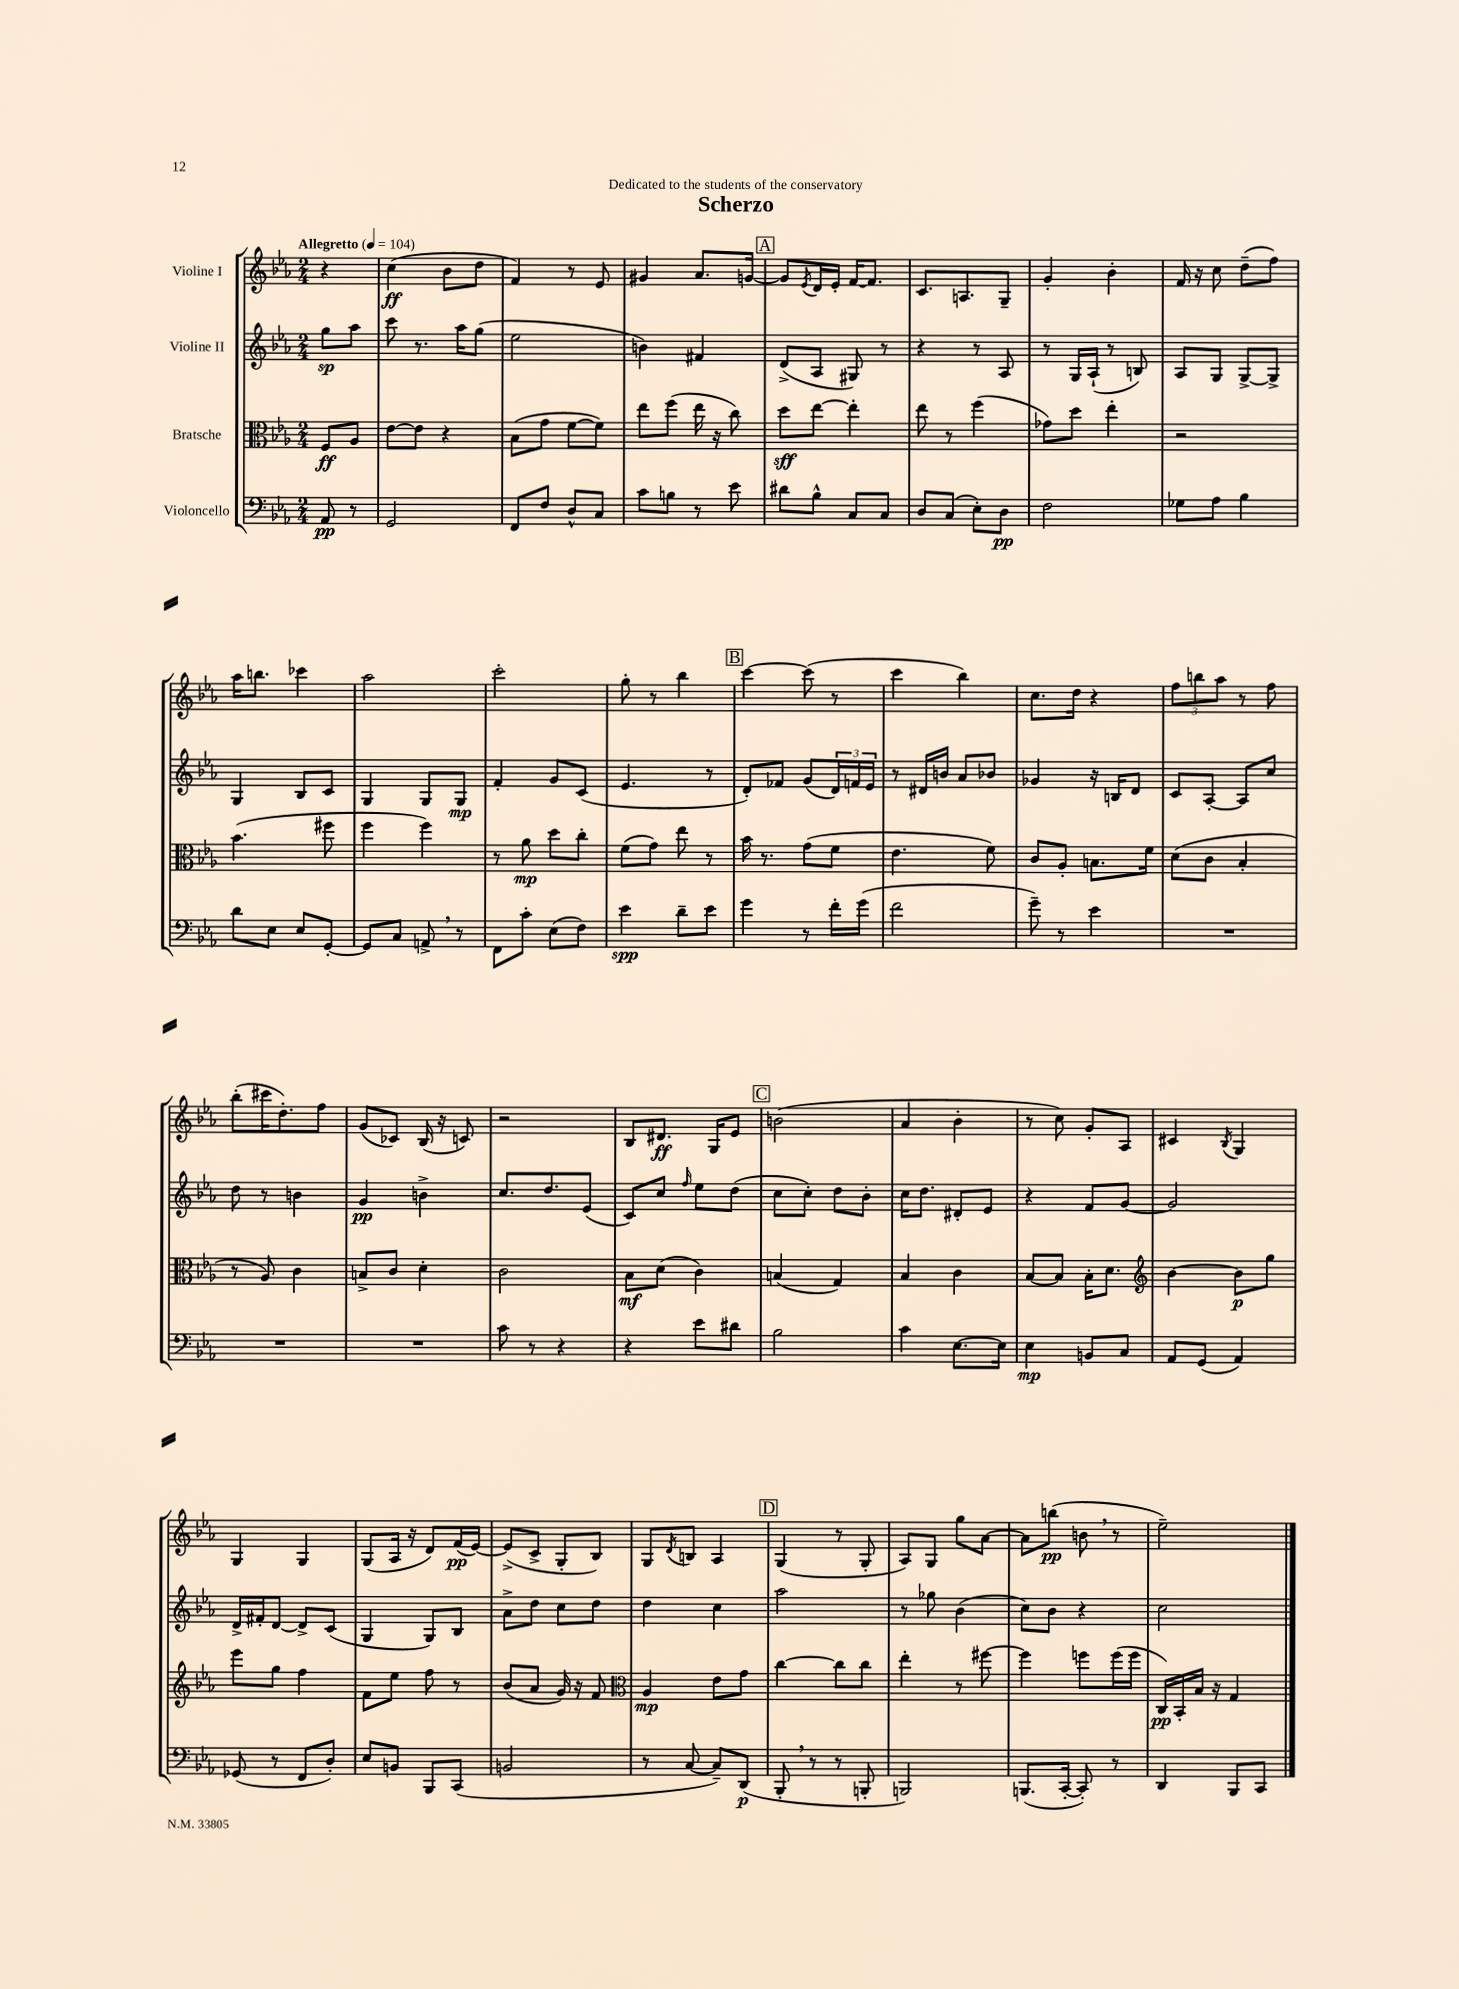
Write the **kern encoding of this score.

**kern	**kern	**kern	**kern
*staff4	*staff3	*staff2	*staff1
*clefF4	*clefC3	*clefG2	*clefG2
*k[b-e-a-]	*k[b-e-a-]	*k[b-e-a-]	*k[b-e-a-]
*M2/4	*M2/4	*M2/4	*M2/4
*MM104	*MM104	*MM104	*MM104
8AA-/	8F/L	8gg\L	4r
8r	8A-/J	8aa-\J	.
=	=	=	=
2GG/	[8e-\L	8ccc\	(4cc\
.	8e-\]J	8.r	.
.	4r	.	8b-\L
.	.	16aa-\LK	.
.	.	(8gg\J	8dd\J
=	=	=	=
8FF/L	(8B-\L	2ee-\	4f/)
8F/J	8g\J	.	.
8D^^/L	[8f\L	.	8r
8C/J	8f\]J)	.	8e-/
=	=	=	=
8c\L	8ee-\L	4b\)	4g#/
8B\J	(8ff\J	.	.
8r	16ee-\	4f#/	8.a-/L
.	16r	.	.
8e-\	8cc\)	.	.
.	.	.	[16g/Jk
=	=	=	=
8d#\L	8dd\L	(8d^/L	8g/]L
.	.	.	8qe-/
8B-^^\J	[8ee-\J	8A-/J	16d/L
.	.	.	16e-'/JJ
8C/L	4ee-'\]	8G#/)	[16f/LK
.	.	.	8.f/]J
8C/J	.	8r	.
=	=	=	=
8D/L	8ee-\	4r	8.c/L
(8C/J	8r	.	.
.	.	.	8.A/
8E-'\L)	(4ff\	8r	.
8D\J	.	8A-/	8G~/J
=	=	=	=
2F\	8g-\L)	8r	4g'/
.	8dd\J	16G/LL	.
.	.	(16A-`/JJ	.
.	4ee-'\	8r	4b-'\
.	.	8B/)	.
=	=	=	=
8G-\L	2r	8A-/L	16f/
.	.	.	16r
8A-\J	.	8G/J	8cc\
4B-\	.	[8G^/L	(8dd~\L
.	.	8G^/]J	8ff\J)
=	=	=	=
8d\L	(4.b-\	4G/	16aa-\LK
.	.	.	8.bb\J
8E-\J	.	.	.
8E-/L	.	8B-/L	4ccc-\
[8GG'/J	8ff#\	8c/J	.
=	=	=	=
8GG/]L	4ff\	4G/	2aa-\
8C/J	.	.	.
8AA^/	4ff\)	8G/L	.
8r	.	8G/J	.
=	=	=	=
8FF\L	8r	4f'/	2ccc'\
8c'\J	8a-\	.	.
(8E-\L	8dd\L	8g/L	.
8F\J)	8cc'\J	(8c/J	.
=	=	=	=
4e-\	(8f\L	4.e-/	8gg'\
.	8g\J)	.	8r
8d~\L	8ee-\	.	4bb-\
8e-\J	8r	8r	.
=	=	=	=
4g\	16b-\	8d'/L)	[4ccc\
.	8.r	.	.
.	.	8f-/J	.
8r	(8g\L	(8g/L	(8ccc\]
16f'\LL	8f\J	24d/L)	8r
.	.	24f/	.
(16g\JJ	.	.	.
.	.	24e-/JJ	.
=	=	=	=
2f\	4.e-\	8r	4ccc\
.	.	16d#/LL	.
.	.	16b/JJ	.
.	.	8a-/L	4bb-\)
.	8f\)	8b-/J	.
=	=	=	=
8g~\)	8c/L	4g-/	8.cc\L
8r	8A-'/J	.	.
.	.	.	16dd\Jk
4e-\	8.B\L	16r	4r
.	.	16B/LK	.
.	.	8d/J	.
.	16f\Jk	.	.
=	=	=	=
2r	(8d\L	8c/L	12ff\L
.	.	.	12bb\
.	8c\J	[8A-'/J	.
.	.	.	12aa-\J
.	4B-'/	8A-/]L	8r
.	.	8cc/J	8ff\
=	=	=	=
2r	8r	8dd\	(8bb-'\L
.	8A-/)	8r	16ccc#\K
.	.	.	8.dd'\)
.	4c\	4b\	.
.	.	.	8ff\J
=	=	=	=
2r	8B^/L	4g/	(8g/L
.	8c/J	.	8c-/J)
.	4d'\	4b^\	(16B-/
.	.	.	16r
.	.	.	8c/)
=	=	=	=
8c\	2c\	8.cc/L	2r
8r	.	.	.
.	.	8.dd/	.
4r	.	.	.
.	.	(8e-/J	.
=	=	=	=
4r	8B-\L	8c/L)	8B-/L
.	(8d\J	8cc/J	8.d#/J
.	.	16qqff/	.
8e-\L	4c\)	8ee-\L	.
.	.	.	16G/LK
8d#\J	.	(8dd\J	8e-/J
=	=	=	=
2B-\	(4B/	8cc\L	(2b\
.	.	8cc'\J)	.
.	4G/)	8dd\L	.
.	.	8b-'\J	.
=	=	=	=
4c\	4B-/	16cc\LK	4a-/
.	.	8.dd\J	.
[8.E-\L	4c\	8d#'/L	4b-'\
.	.	8e-/J	.
16E-\]Jk	.	.	.
=	=	=	=
4E-\	[8B-/L	4r	8r
.	8B-/]J	.	8cc\)
8BB/L	16B-'\LK	8f/L	8g'/L
.	8.d\J	.	.
8C/J	.	[8g/J	8A-/J
=	=	=	=
*	*clefG2	*	*
8AA-/L	[4b-\	2g/]	4c#/
(8GG/J	.	.	.
.	.	.	8qB-/
4AA-/)	8b-\]L	.	4G/
.	8gg\J	.	.
=	=	=	=
(8GG-/	8eee-\L	16d^/LL	4G/
.	.	16f#'/J	.
8r	8gg\J	[8d/J	.
8FF/L	4ff\	8d^/]L	4G/
8D'/J)	.	(8c/J	.
=	=	=	=
8E-/L	8f\L	4G/	(8G/L
8BB/J	8ee-\J	.	16A-/Jk
.	.	.	16r
8BBB-/L	8ff\	8G/L)	8d/L)
(8CC/J	8r	8B-/J	(16f/L
.	.	.	[16e-/JJ)
=	=	=	=
2BB/	(8b-/L	8a-^\L	(8e-^/]L
.	8a-/J	8dd\J	8c^/J
.	16g/)	8cc\L	8G'/L
.	16r	.	.
.	8f/	8dd\J	8B-/J)
=	=	=	=
*	*clefC3	*	*
8r	4A-/	4dd\	8G/L
.	.	.	8qd/
[8C/	.	.	8B/J
8C~/]L)	8e-\L	4cc\	4A-/
(8DD/J	8g\J	.	.
=	=	=	=
8BBB-'/	[4cc\	2aa-\	(4G/
8r	.	.	.
8r	8cc\]L	.	8r
8BBB'/	8cc\J	.	8G'/
=	=	=	=
2BBB/)	4ee-'\	8r	8A-/L)
.	.	8gg-\	8G/J
.	8r	(4b-\	8gg\L
.	[8ff#\	.	[8a-\J
=	=	=	=
(8.BBB/L	4ff#\]	8cc\L)	8a-\]L
.	.	8b-\J	(8bb\J
[16CC'/Jk	.	.	.
8CC'/])	8ff\L	4r	8b\
8r	(16ff\L	.	8r
.	16ff\JJ	.	.
=	=	=	=
4DD/	16C/LL)	2cc\	2ee-~\)
.	16BB-'/	.	.
.	16B-/JJ	.	.
.	16r	.	.
8BBB-/L	4G/	.	.
8CC/J	.	.	.
==	==	==	==
*-	*-	*-	*-
